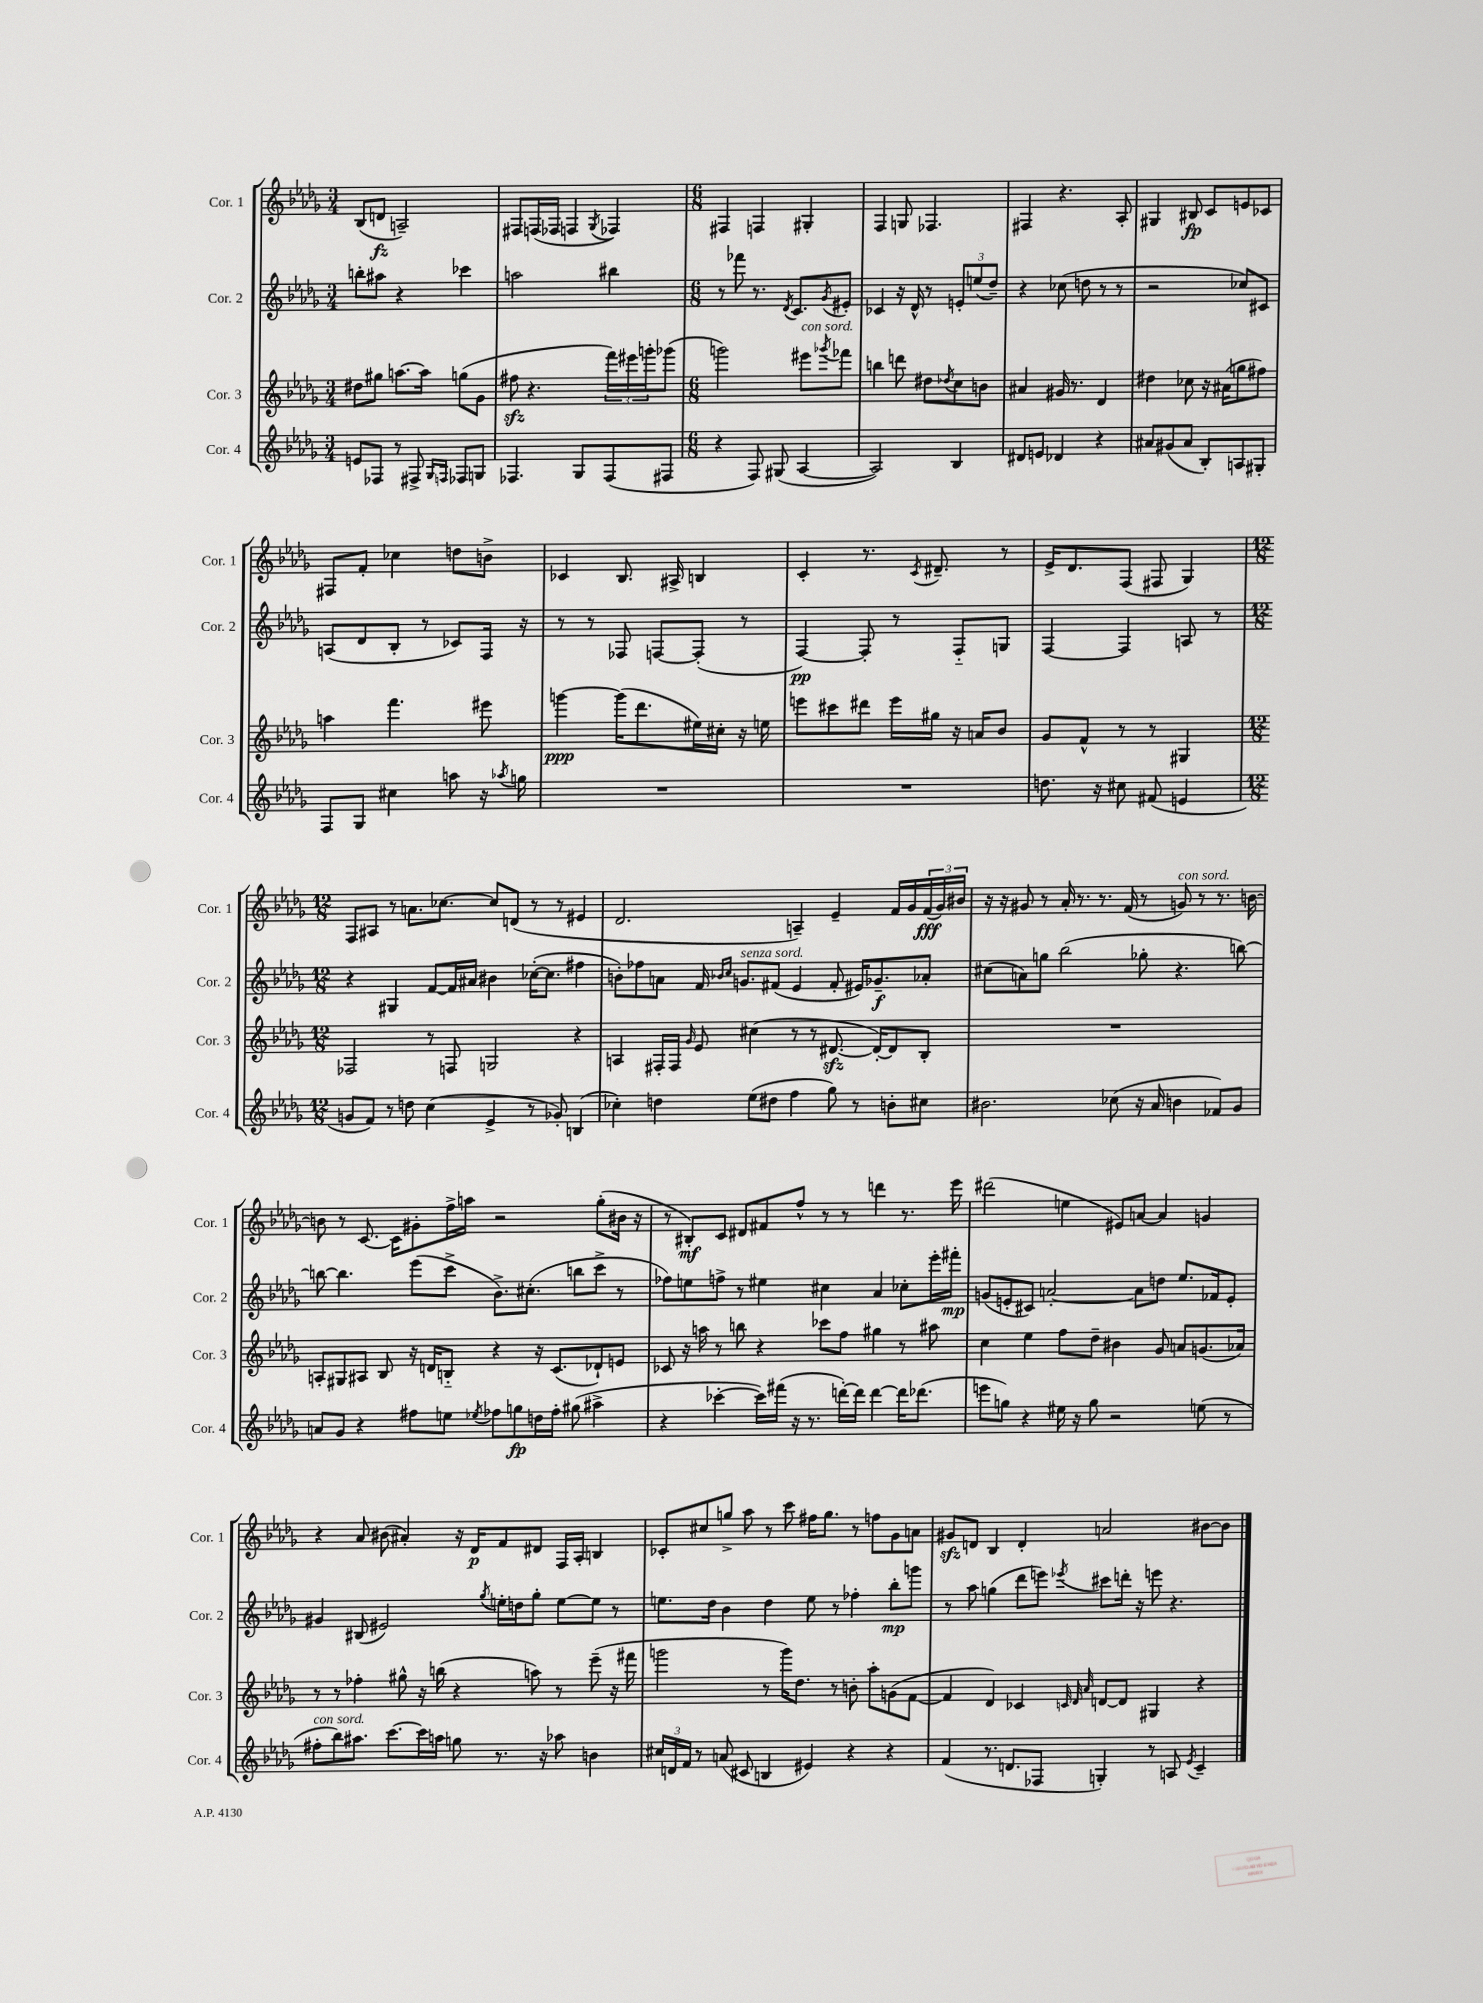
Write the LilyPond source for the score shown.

<<
\new StaffGroup <<
\new Staff = "s0" \with { instrumentName = "Cor. 1" shortInstrumentName = "Cor. 1" } {
    \clef treble \key des \major \numericTimeSignature \time 3/4
    bes8( d'8\fz a2--) |
    fis8 f16( fes16 f4 \acciaccatura { ges8 } fes4) |
    \numericTimeSignature \time 6/8 fis4 f4 gis4-. |
    f4 g8 fes4. |
    fis4 r4. aes8-. |
    gis4 bis8\fp c'8 e'8 ces'8 |
    fis8 f'8-. ces''4 d''8 b'8-> |
    ces'4 bes8. ais16-> b4 |
    c'4-. r8. \acciaccatura { c'8 } dis'8.-- r8 |
    ees'16-> des'8. f8( fis8 ges4) |
    \numericTimeSignature \time 12/8 f8 ais8 r8 a'8. ces''8.~ ces''8 d'8( r8 r8 eis'4 |
    des'2. a4--) ees'4-- f'16 ges'16 \tuplet 3/2 { f'16\fff( ges'16) bis'16 } |
    r16 r16 gis'8 r8 aes'16-. r8. r8. f'16( r8 g'8^\markup { \italic "con sord." }) r8 r8. b'16~ |
    b'8 r8 c'8.~ c'16 gis'8-. f''16-> a''16 r2 ges''8-.( bis'16 r16 |
    r8 bis8-.\mf) c'8 dis'8 fis'8 f''8-^ r8 r8 d'''4 r8. ees'''16 |
    dis'''2( e''4 eis'8) a'8~ a'4 g'4 |
    r4 aes'8 bis'8( ais'4-.) r16 des'16\p f'8 dis'8 f16 aes16-. b4 |
    ces'8-. cis''8 g''8-> aes''8 r8 c'''8 fis''16 g''8. r8 f''8 ges'8 a'8 |
    gis'8\sfz d'8 bes4 d'4-. a'2 bis'8~ bis'8 \bar "|." |
}
\new Staff = "s1" \with { instrumentName = "Cor. 2" shortInstrumentName = "Cor. 2" } {
    \clef treble \key des \major \numericTimeSignature \time 3/4
    b''8-. ais''8 r4 ces'''4 |
    a''2 bis''4 |
    \numericTimeSignature \time 6/8 r8 fes'''8 r8. \acciaccatura { des'8 } c'8. \acciaccatura { ges'8 } eis'8-. |
    ces'4 r16 des'16-^ r8 \tuplet 3/2 { e'8-. e''8( des''8--) } |
    r4 ces''8( d''8 r8 r8 |
    r2 ces''8) cis'8 |
    a8( des'8 bes8-. r8 ces'8) f16 r16 |
    r8 r8 fes8 f8~ f8-.( r8 |
    f4~\pp) f8-. r8 f8-_ g8 |
    f4~ f4 a8 r8 |
    \numericTimeSignature \time 12/8 r4 gis4 f'8~ f'16 ais'16 bis'4 ces''16~-.( ces''8. fis''4 |
    b'8-.) fes''8 a'8 f'16 \grace { bes'16 c''16 } g'8.^\markup { \italic "senza sord." } fis'8( ees'4 fis'8-. eis'16) ges'8.--\f aes'8-. |
    cis''8( a'8) g''8 bes''2( ges''8-. r4. b''8~) |
    b''8~ b''4. ees'''8( c'''8-> bes'8.->) cis''8.-.( b''8 c'''8-> r8 |
    fes''8) e''8 f''8-> r8 eis''4 cis''4 aes'4 ces''8-. ees'''16-. fis'''16-.\mp |
    g'8( e'8-. cis'8) a'2~-. a'8 d''8 ees''8. fes'16 e'8-. |
    gis'4 bis8( eis'2) \acciaccatura { ges''8 } e''16-. d''16 ges''8-. e''8~ e''8 r8 |
    e''8. des''16 bes'4 des''4 e''8 r8 fes''4-. bes''8-.\mp g'''8 |
    r8 aes''8 g''4( des'''8 e'''8) \acciaccatura { ees'''8 } cis'''8 d'''16-. r16 e'''8 r4. \bar "|." |
}
\new Staff = "s2" \with { instrumentName = "Cor. 3" shortInstrumentName = "Cor. 3" } {
    \clef treble \key des \major \numericTimeSignature \time 3/4
    dis''8 gis''8 a''8.~ a''16 g''8( ges'8 |
    fis''8\sfz r4. \tuplet 3/2 { f'''16) eis'''16 g'''16-. } ges'''8( |
    \numericTimeSignature \time 6/8 g'''2) eis'''8^\markup { \italic "con sord." } \acciaccatura { ges'''8 } fes'''8 |
    b''4 d'''8 dis''8 \acciaccatura { des''8 } c''8 b'8 |
    ais'4 gis'16 r8. des'4 |
    dis''4 ces''8 r16 ais'16( g''8 fis''8) |
    a''4 f'''4. eis'''8 |
    g'''4~\ppp g'''16( des'''8. eis''16) cis''16-. r16 e''16 |
    e'''8 cis'''8 dis'''8 e'''16 gis''16 r16 a'16 bes'8 |
    ges'8 f'8-^ r8 r8 gis4 |
    \numericTimeSignature \time 12/8 fes2 r8 f8 g2 r4 |
    a4 fis16-. fis16 \grace { ges'16 } ees'8 cis''4( r8 r8 dis'8.~\sfz dis'16~-.) dis'8 bes8-. |
    R1. |
    a8-. gis8 ais8 bes8 r16 d'16 b8-_ r4 r16 c'8.( des'8-!) e'8 |
    ces'8 r16 a''16 r8 b''8 r4 ces'''8 f''8 gis''4 r8 ais''8 |
    c''4 ees''4 f''8 des''8-- bis'4 ges'8 a'8 g'8.( aes'16) |
    r8 r8 fes''4-. gis''8-^ r16 b''16( r4 a''8) r8 ees'''8--( r16 fis'''16 |
    g'''2 r8 g'''16) des''8. r8 b'8-. aes''8-. g'8( f'8~ |
    f'4 des'4) ces'4 \grace { c'32 des'32 aes'32 } d'8~ d'8 gis4 r4 \bar "|." |
}
\new Staff = "s3" \with { instrumentName = "Cor. 4" shortInstrumentName = "Cor. 4" } {
    \clef treble \key des \major \numericTimeSignature \time 3/4
    e'8 fes8 r8 fis8-> \grace { ges16 f16 } fes8 g8 |
    fes4. ges8 fes8( fis8 |
    \numericTimeSignature \time 6/8 r4 f8) gis8( aes4~ |
    aes2) bes4 |
    dis'8 e'8 des'4 r4 |
    ais'8 gis'8( ais'8 bes8-.) a8 gis8-. |
    f8 ges8 cis''4 a''8 r16 \acciaccatura { aes''8 } g''16 |
    R2. |
    R2. |
    d''8. r16 cis''8 fis'8( e'4 |
    \numericTimeSignature \time 12/8 g'8 f'8) r8 d''8 c''4( ees'4-> r8 ges'8-.) b4( |
    ces''4-.) d''4 ees''8( dis''8 f''4 ges''8) r8 b'8-. cis''8 |
    bis'2. ces''8( r16 aes'16 b'4 fes'8) ges'8 |
    a'8 ges'8 r4 fis''8 e''8 \acciaccatura { ees''8 } fes''8 g''8\fp d''16 fes''16-. gis''8( ais''4-> |
    r4 ces'''4~-. ces'''16) fis'''16( r16 r8. d'''16~-.) d'''16 d'''4~ d'''16 des'''8.( |
    e'''8 g''8) r4 eis''16 r16 g''8 r2 e''8( r8 |
    fis''8-.^\markup { \italic "con sord." } bes''8) ais''8. c'''8.~ c'''16 a''16 g''8 r8. r16 aes''8 b'4 |
    \tuplet 3/2 { cis''16 d'16 f'16 } r8 a'8( cis'8 b4 eis'4) r4 r4 |
    f'4( r8. d'8. fes8 g4-.) r8 a8 \acciaccatura { ees'8 } c'4-- \bar "|." |
}
>>
>>
\layout { \context { \Score \remove "Bar_number_engraver" } }
